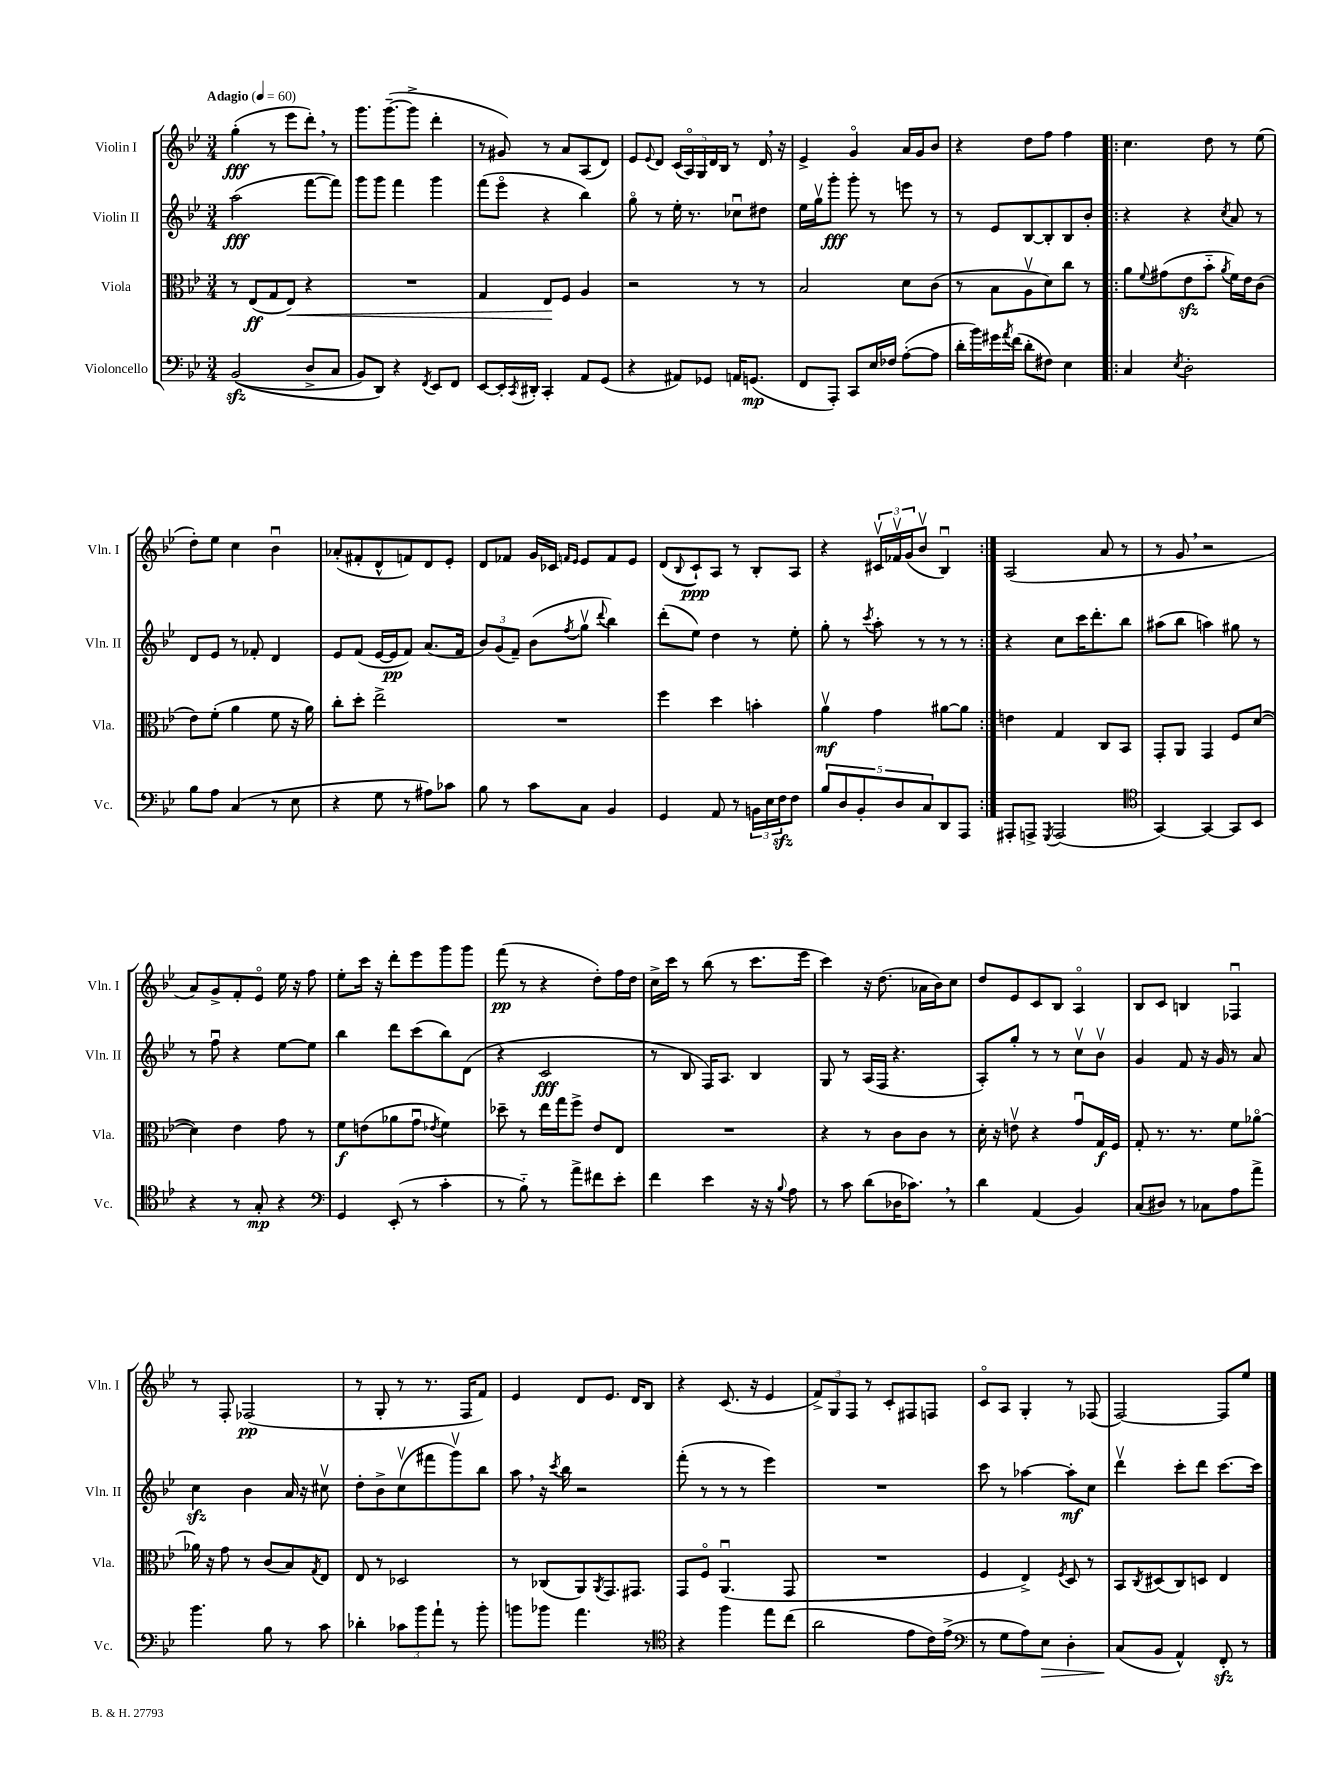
<<
\new StaffGroup <<
\new Staff = "s0" \with { instrumentName = "Violin I" shortInstrumentName = "Vln. I" } {
    \clef treble \key bes \major \numericTimeSignature \time 3/4 \tempo "Adagio" 4 = 60
    g''4-.\fff( r8 ees'''8 d'''8-.) \breathe r8 |
    g'''8. g'''8.~--( g'''8-> d'''4-. |
    r8 gis'8) r8 a'8 a8( d'8) |
    ees'8 \appoggiatura { ees'8 } d'8 \tuplet 5/4 { c'16( a16\flageolet) g16 d'16 bes16 } r8 d'16 \breathe r16 |
    ees'4-> g'4\flageolet a'16 g'16 bes'8 |
    r4 d''8 f''8 f''4 |
    \repeat volta 2 { c''4. d''8 r8 ees''8( |
    d''8-.) ees''8 c''4 bes'4\downbow |
    aes'8-.( fis'8-. d'8-^ f'8) d'8 ees'8-. |
    d'8 fes'8 g'16 ces'16 \grace { f'16 ees'16 } ees'8 f'8 ees'8 |
    d'8( \appoggiatura { bes8 } c'8-!\ppp) a8 r8 bes8-. a8 |
    r4 \tuplet 3/2 { cis'16\upbow fes'16\upbow g'16( } bes'8\upbow bes4\downbow) | }
    a2( a'8 r8 |
    r8 g'8 \breathe r2 |
    a'8) g'8-> f'8-. ees'8\flageolet ees''16 r16 f''8 |
    ees''8-. c'''16 r16 d'''8-. ees'''8 g'''8 g'''8 |
    f'''8\pp( r8 r4 d''8-.) f''16 d''16 |
    c''16-> c'''16 r8 bes''8( r8 c'''8. ees'''16 |
    c'''4) r16 d''8.( aes'16 bes'16) c''8 |
    d''8 ees'8 c'8 bes8 a4\flageolet |
    bes8 c'8 b4 fes4\downbow |
    r8 f8-. fes2\pp( |
    r8 g8-. r8 r8. f16 f'8) |
    ees'4 d'8 ees'8. d'16 bes8 |
    r4 c'8.( r16 ees'4 |
    \tuplet 3/2 { f'8->) g8 f8 } r8 c'8-. fis8 f8 |
    c'8\flageolet a8 g4-. r8 fes8( |
    f2~) f8 ees''8 \bar "|." |
}
\new Staff = "s1" \with { instrumentName = "Violin II" shortInstrumentName = "Vln. II" } {
    \clef treble \key bes \major \numericTimeSignature \time 3/4
    a''2\fff( f'''8~ f'''8) |
    g'''8 g'''8 f'''4 g'''4 |
    f'''8( ees'''8\flageolet r4 bes''4) |
    g''8\flageolet r8 ees''16-. r8. ces''8\downbow dis''8 |
    ees''16 g''16\upbow g'''8-.\fff g'''8-. r8 e'''8 r8 |
    r8 ees'8 bes8~ bes8-. bes8 bes'8-. |
    \repeat volta 2 { r4 r4 \acciaccatura { c''8 } a'8 r8 |
    d'8 ees'8 r8 fes'8-. d'4 |
    ees'8 f'8( ees'16~ ees'16\pp f'8) a'8.( f'16 |
    \tuplet 3/2 { bes'8) g'8( f'8--) } bes'8( \acciaccatura { f''8 } g''8\upbow \appoggiatura { d'''8 } bes''4) |
    d'''8-.( ees''8) d''4 r8 ees''8-. |
    g''8-. r8 \acciaccatura { c'''8 } a''8-. r8 r8 r8 | }
    r4 c''8 c'''16 d'''8.-. bes''8 |
    ais''8( bes''8 a''4) gis''8 r8 |
    r8 f''8\downbow r4 ees''8~ ees''8 |
    bes''4 d'''8 c'''8( bes''8) d'8( |
    r4 c'2\fff |
    r8 bes8 f16) a8. bes4 |
    g8 r8 a16( f16 r4. |
    a8-.) g''8-. r8 r8 c''8\upbow bes'8\upbow |
    g'4 f'8 r16 g'16 r8 a'8 |
    c''4\sfz bes'4 a'16 r16 cis''8\upbow |
    d''8-. bes'8-> c''8\upbow( fis'''8 g'''8\upbow) bes''8 |
    a''8 \breathe r16 \acciaccatura { c'''8 } bes''16 r2 |
    f'''8-.( r8 r8 r8 ees'''4) |
    R2. |
    c'''8 r8 aes''4~ aes''8-.\mf c''8 |
    d'''4\upbow c'''8-. d'''8 c'''8.~ c'''16 \bar "|." |
}
\new Staff = "s2" \with { instrumentName = "Viola" shortInstrumentName = "Vla." } {
    \clef alto \key bes \major \numericTimeSignature \time 3/4
    r8 ees8\ff( g8 ees8\<) r4 |
    R2. |
    g4 ees8\! f8 a4 |
    r2 r8 r8 |
    bes2 d'8 c'8( |
    r8 bes8 a8\upbow d'8) c''8 r8 |
    \repeat volta 2 { a'8 \appoggiatura { f'8 } gis'8( ees'8\sfz bes'8-_ \acciaccatura { a'8 } f'16) ees'16 c'8( |
    ees'8) f'8-.( a'4 f'8 r16 a'16) |
    c''8-. d''8-. ees''2-> |
    R2. |
    f''4 d''4 b'4-. |
    a'4\upbow\mf g'4 ais'8~ ais'8 | }
    e'4 g4 c8 bes,8 |
    g,8-. a,8 g,4 f8 d'8~( |
    d'4) ees'4 g'8 r8 |
    f'8\f e'8( aes'8 g'8\downbow \acciaccatura { ees'8 } f'4) |
    des''8-- r8 ees''16 g''16 f''8-> ees'8 ees8 |
    R2. |
    r4 r8 c'8 c'8 r8 |
    d'16-. r16 e'8\upbow r4 g'8\downbow g16\f f16 |
    g8-. r8. r8. f'8 aes'8~\flageolet |
    aes'16 r16 g'8 r8 c'8( bes8) \acciaccatura { g8 } ees8 |
    ees8 r8 des2 |
    r8 ces8( a,8) \acciaccatura { a,8 } g,8. gis,8. |
    g,8 f8\flageolet a,4.\downbow( g,8 |
    R2. |
    f4 ees4->) \acciaccatura { f8 } d8 r8 |
    bes,8 \acciaccatura { c8 } dis8( c8) d8 ees4 \bar "|." |
}
\new Staff = "s3" \with { instrumentName = "Violoncello" shortInstrumentName = "Vc." } {
    \clef bass \key bes \major \numericTimeSignature \time 3/4
    bes,2\sfz(\( d8-> c8 |
    bes,8) d,8\) r4 \acciaccatura { f,8 } ees,8 f,8 |
    ees,8~ ees,16-. \acciaccatura { c,8 } dis,16-. c,4-. a,8 g,8( |
    r4 ais,8) ges,8 a,16 g,8.\mp( |
    f,8 a,,8-.) c,8 ees16 fes16 a8~-.( a8 |
    d'16-. bes'16) gis'16 \acciaccatura { a'8 } f'16( d'8-. fis8) ees4 |
    \repeat volta 2 { c4 \acciaccatura { ees8 } d2-. |
    bes8 a8 c4( r8 ees8 |
    r4 g8 r8 ais8) ces'8 |
    bes8 r8 c'8 c8 bes,4 |
    g,4 a,8 r8 \tuplet 3/2 { b,16 ees16 f16\sfz } f8 |
    \tuplet 5/4 { bes8 d8 bes,8-. d8 c8 } d,8 a,,8 | }
    ais,,8-. a,,8-> \acciaccatura { g,,8 } a,,2( |
    \clef tenor g,4~) g,4~ g,8 bes,8 |
    r4 r8 g8-.\mp r4 |
    \clef bass g,4 ees,8-.( r8 c'4-. |
    r8 bes8-_) r8 a'8-> fis'8 ees'8-. |
    f'4 ees'4 r16 r16 \appoggiatura { bes8 } a8 |
    r8 c'8 d'8( des16 ces'8.) \breathe r8 |
    d'4 a,4( bes,4) |
    c8( dis8) r8 ces8 a8 a'8-> |
    bes'4. bes8 r8 c'8 |
    des'4-. \tuplet 3/2 { ces'8 bes'8 a'8-! } r8 bes'8-. |
    b'8 bes'8 a'4. r8 |
    \clef tenor r4 f''4 ees''8 c''8( |
    a'2 ees'8 c'16) ees'16->( |
    \clef bass r8 g8 a8) ees8\> d4-. |
    c8\!( bes,8 a,4-^) f,8-.\sfz r8 \bar "|." |
}
>>
>>
\layout { \context { \Score \remove "Bar_number_engraver" } }
